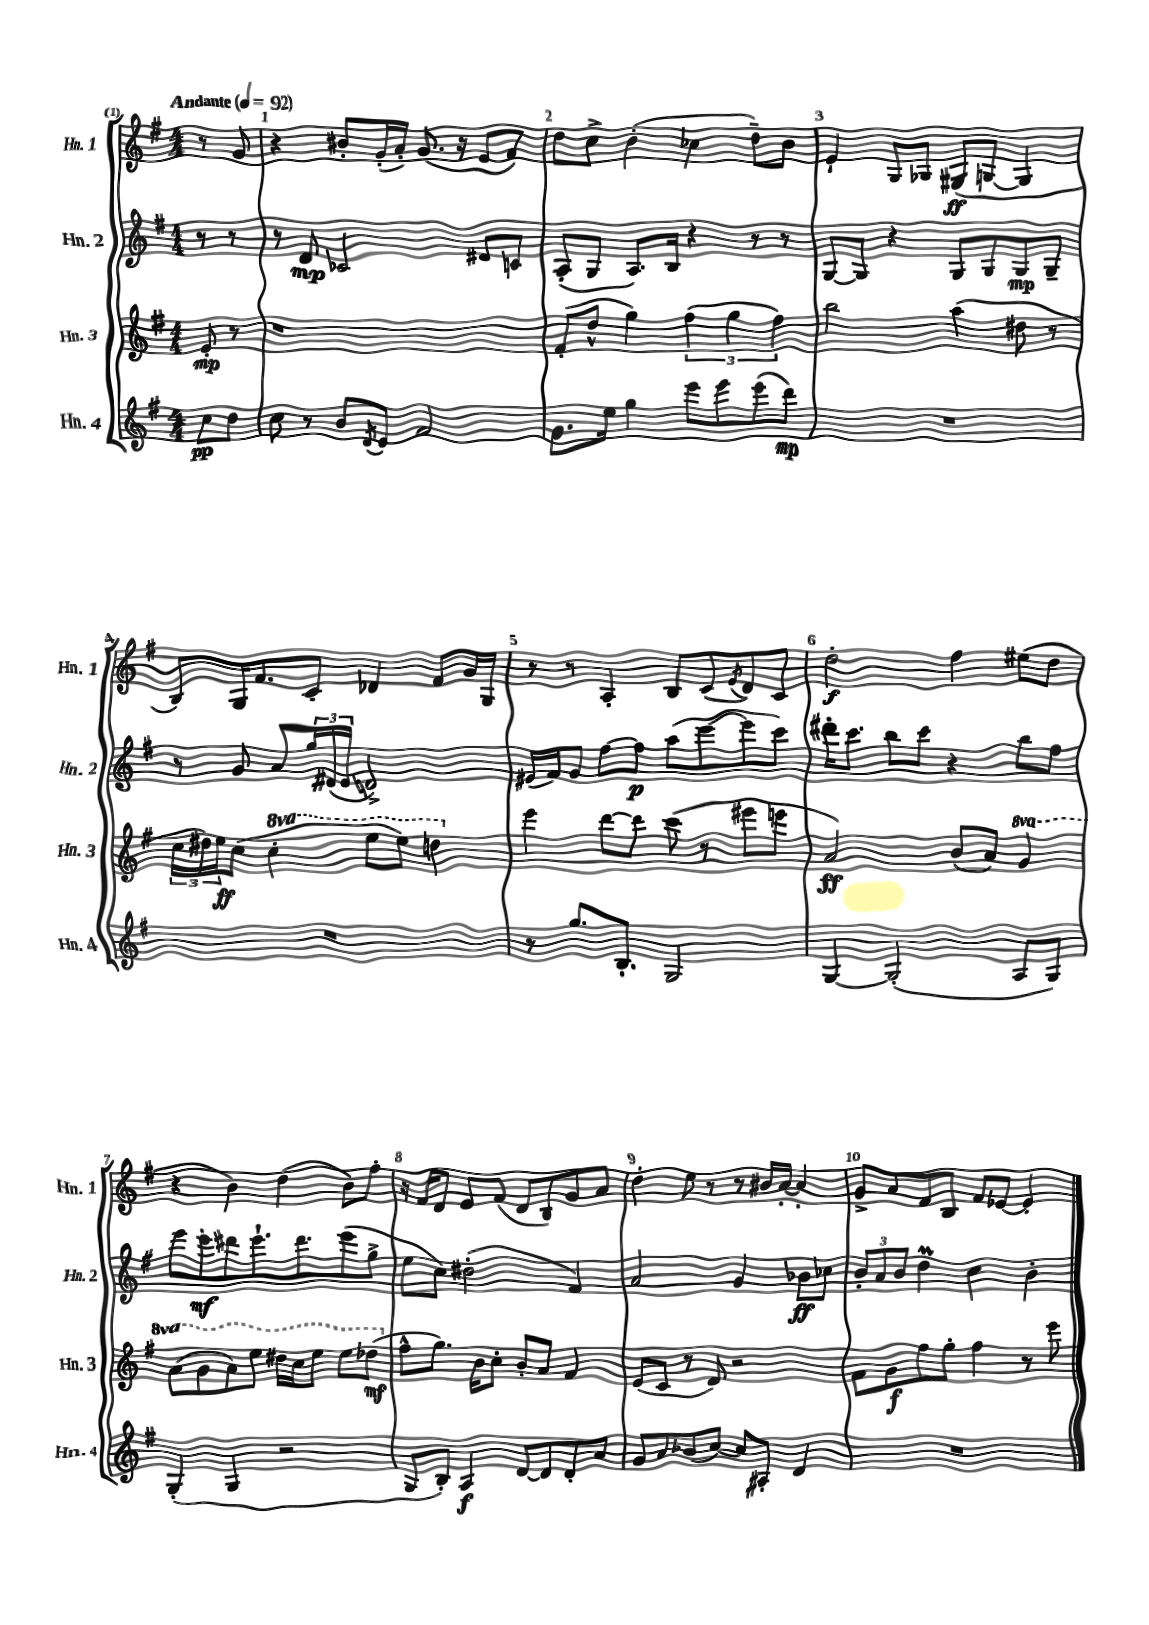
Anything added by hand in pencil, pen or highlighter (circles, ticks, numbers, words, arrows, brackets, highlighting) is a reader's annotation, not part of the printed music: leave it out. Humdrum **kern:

**kern	**dynam	**kern	**dynam	**kern	**dynam	**kern	**dynam
*part4	*part4	*part3	*part3	*part2	*part2	*part1	*part1
*staff4	*staff4	*staff3	*staff3	*staff2	*staff2	*staff1	*staff1
*I"Hn. 4	*	*I"Hn. 3	*	*I"Hn. 2	*	*I"Hn. 1	*
*I'Hn. 4	*	*I'Hn. 3	*	*I'Hn. 2	*	*I'Hn. 1	*
*clefG2	*	*clefG2	*	*clefG2	*	*clefG2	*
*k[f#]	*	*k[f#]	*	*k[f#]	*	*k[f#]	*
*M4/4	*	*M4/4	*	*M4/4	*	*M4/4	*
*MM92	*	*MM92	*	*MM92	*	*MM92	*
=	=	=	=	=	=	=	=
!	!	!	!	!	!	!LO:TX:a:B:t=Andante	!
8cc\L	pp	8e'/	mp	8r	.	8r	.
8dd\J	.	8r	.	8r	.	8g/	.
=1	=1	=1	=1	=1	=1	=1	=1
8cc\	.	1r	.	8r	.	4r	.
8r	.	.	.	8d/	mp	.	.
8b/L	.	.	.	2c-X/	.	8b#X'/L	.
8qd/	.	.	.	.	.	.	.
8e/J	.	.	.	.	.	(16g'/L	.
.	.	.	.	.	.	16a'/JJ)	.
2f#/	.	.	.	.	.	(8.g/	.
.	.	.	.	.	.	16r	.
.	.	.	.	8d#X/L	.	8e/L	.
.	.	.	.	8cn/J	.	8f#/J)	.
=2	=2	=2	=2	=2	=2	=2	=2
8.g\L	.	(8f#'/L	.	(8A'/L	.	8dd\L	.
.	.	8dd^^/J	.	8G/J	.	8cc^\J	.
16ee\Jk	.	.	.	.	.	.	.
4gg\	.	4gg\)	.	8.A/L)	.	(4b'\	.
.	.	.	.	16B/Jk	.	.	.
8eee\L	.	(6ff#\	.	4r	.	4cc-X\	.
8eee\	.	.	.	.	.	.	.
.	.	6gg\	.	.	.	.	.
(8eee\	.	.	.	8r	.	8dd~\L)	.
.	.	6ff#\)	.	.	.	.	.
8ddd\J)	mp	.	.	8r	.	8b\J	.
=3	=3	=3	=3	=3	=3	=3	=3
1r	.	2bb\	.	[8G/L	.	4e`/	.
.	.	.	.	8G/J]	.	.	.
.	.	.	.	4r	.	8G/L	.
.	.	.	.	.	.	8G-X/J	.
.	.	(4aa\	.	8G/L	.	(8G#X/L	ff
.	.	.	.	8G/	.	[8Gn/J	.
.	.	8dd#X\	.	8G/	mp	4G/]	.
.	.	8r	.	8G~/J	.	.	.
!!LO:LB:g=z
=4	=4	=4	=4	=4	=4	=4	=4
1r	.	24cc\LL	.	8r	.	8B/L)	.
.	.	24dd#X\)	.	.	.	.	.
.	.	24ee\J	ff	.	.	.	.
.	.	(8cc\J	.	8g/	.	16G/K	.
.	.	.	.	.	.	8.f#/	.
*	*	*8va	*	*	*	*	*
.	.	4ccc'\	.	8a/L	.	.	.
.	.	.	.	24gg/L	.	8c'/J	.
.	.	.	.	(24d#X/	.	.	.
.	.	.	.	24e/JJ	.	.	.
.	.	8eee\L	.	2dn^/)	.	4d-X/	.
.	.	8eee\J)	.	.	.	.	.
.	.	4dddn\	.	.	.	8f#/L	.
.	.	.	.	.	.	16g/L	.
.	.	.	.	.	.	16G/JJ	.
=5	=5	=5	=5	=5	=5	=5	=5
*	*	*X8va	*	*	*	*	*
8r	.	4eee\	.	(16e#X/LL	.	8r	.
.	.	.	.	16f#/J)	.	.	.
8.gg/L	.	.	.	8g/J	.	8r	.
.	.	[8ddd\L	.	[8ff#\L	.	4A'/	.
8.B'/J	.	.	.	.	.	.	.
.	.	8ddd\J]	.	8ff#\J]	p	.	.
2G/	.	(8ccc\	.	(8aa\L	.	8B/L	.
.	.	8r	.	[8eee\	.	(8c/	.
.	.	.	.	.	.	8qe/	.
.	.	8eee#X\L	.	8eee\]	.	8d/)	.
.	.	8eeen\J	.	8ccc\J)	.	8c/J	.
=6	=6	=6	=6	=6	=6	=6	=6
[4G/	.	2a/)	ff	16ddd#X'\KL	.	2dd'\	f
.	.	.	.	8.ccc\J	.	.	.
(2G'/]	.	.	.	8bb\L	.	.	.
.	.	.	.	8ccc\J	.	.	.
.	.	(8b/L	.	4r	.	4ff#\	.
.	.	8a/J)	.	.	.	.	.
*	*	*8va	*	*	*	*	*
8A/L	.	4gg/	.	8bb\L	.	(8ee#X\L	.
8G/J)	.	.	.	8ff#\J	.	8dd\J	.
!!LO:LB:g=z
=7	=7	=7	=7	=7	=7	=7	=7
(4G'/	.	(8aa\L	.	8eee\L	.	4r	.
.	.	8gg\	.	8eee'\	mf	.	.
4G/	.	8aa\)	.	8ddd#X\	.	4b\)	.
.	.	8eee\J	.	8.eee`\	.	.	.
2r	.	16ddd#X\LL	.	.	.	(4dd\	.
.	.	16ccc\J	.	8.ddd#\	.	.	.
.	.	8eee\J	.	.	.	.	.
.	.	8eee\L	.	(8eee\	.	8b\L)	.
.	.	(8ddd-X\J	mf	8gg^\J	.	8ff#'\J	.
=8	=8	=8	=8	=8	=8	=8	=8
*	*	*X8va	*	*	*	*	*
8G/L	.	8ff#^^\L	.	8ee\L	.	16r	.
.	.	.	.	.	.	16f#/KL	.
8B'/J)	.	8.gg\J)	.	8cc\J)	.	8d/J	.
4A/	f	.	.	(2dd#X'\	.	8e/L	.
.	.	16b\KL	.	.	.	.	.
.	.	8cc'\J	.	.	.	(8f#/J	.
[8d/L	.	8b'/L	.	.	.	8d/L	.
8d/]	.	8a/J	.	.	.	8B/)	.
8d'/	.	4f#/	.	4f#/)	.	8g/	.
8a/J	.	.	.	.	.	8a/J	.
=9	=9	=9	=9	=9	=9	=9	=9
8g/L	.	(8e/L	.	2a/	.	4dd'\	.
8a/	.	8c/J	.	.	.	.	.
(8b-X/	.	8r	.	.	.	8ee\	.
[8cc/J)	.	8d/)	.	.	.	8r	.
8cc/L]	.	2r	.	4g/	.	8r	.
8A#X'/J	.	.	.	.	.	16b#X/LL	.
.	.	.	.	.	.	[16a'/JJ	.
4d/	.	.	.	8b-X\L	ff	4a'/]	.
.	.	.	.	8cc-X\J	.	.	.
=10	=10	=10	=10	=10	=10	=10	=10
1r	.	8f#\L	.	12b'/L	.	8g^/L	.
.	.	.	.	12a/	.	.	.
.	.	8g\	f	.	.	8a/	.
.	.	.	.	12b/J	.	.	.
.	.	8ff#\	.	4ddM\	.	8f#/	.
.	.	8gg'\J	.	.	.	8B/J	.
.	.	4ff#\	.	4cc\	.	8f#/L	.
.	.	.	.	.	.	[8e-X/J	.
.	.	8r	.	4b'\	.	4e-'/]	.
.	.	8eee\	.	.	.	.	.
==	==	==	==	==	==	==	==
*-	*-	*-	*-	*-	*-	*-	*-
